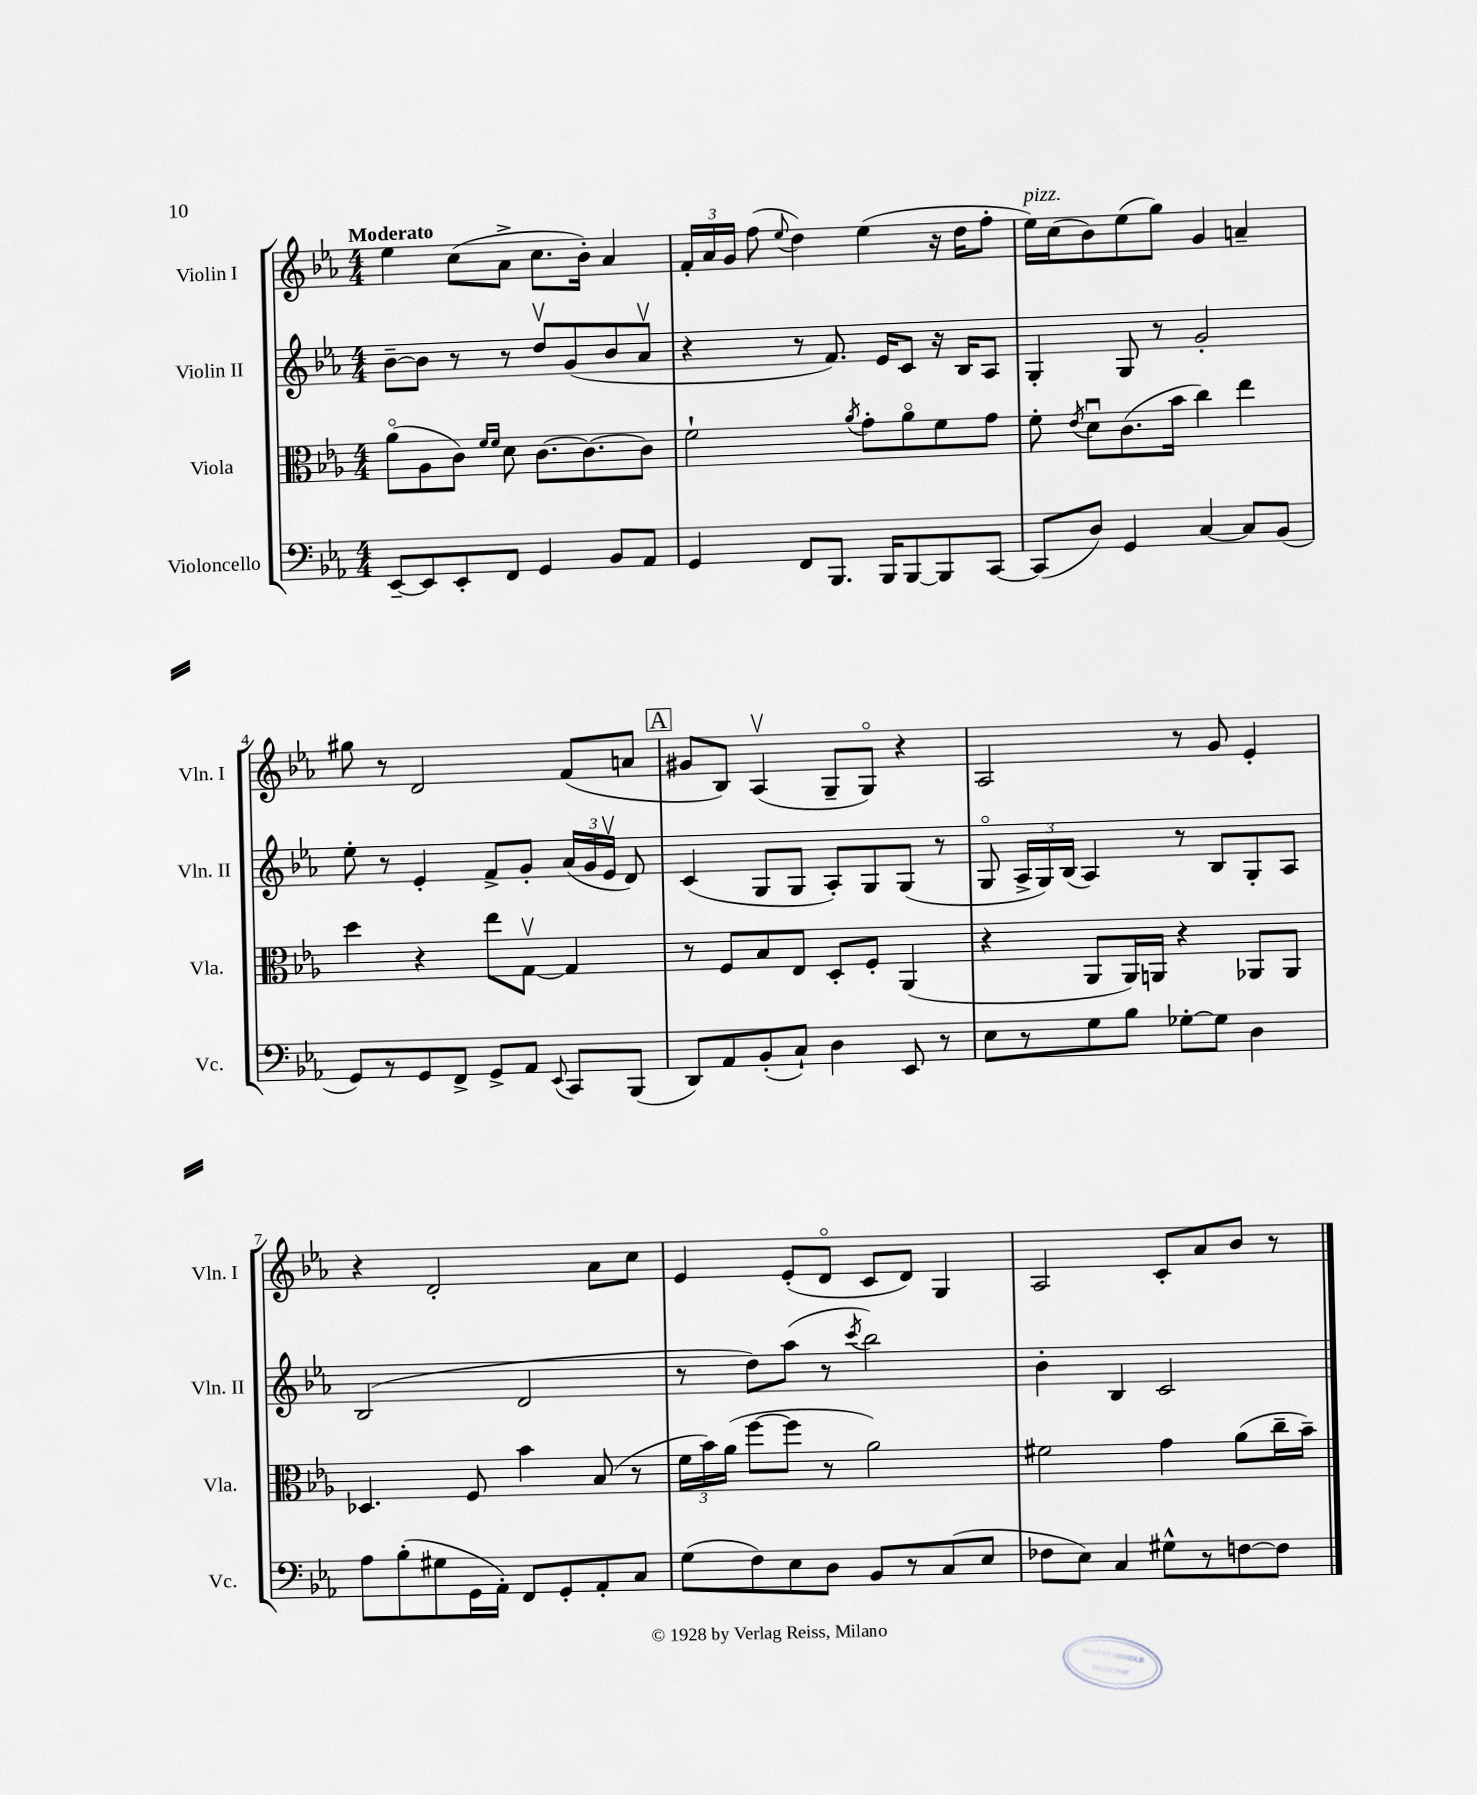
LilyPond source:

<<
\new StaffGroup <<
\new Staff = "s0" \with { instrumentName = "Violin I" shortInstrumentName = "Vln. I" } {
    \clef treble \key ees \major \numericTimeSignature \time 4/4 \tempo "Moderato"
    \autoBeamOff ees''4 c''8[( aes'8]-> c''8.[ bes'16]-.) aes'4 |
    \tuplet 3/2 { f'16[-. aes'16 g'16] } f''8( \appoggiatura { ees''8 } d''4) ees''4( r16 d''16[ f''8]-. |
    ees''16[^\markup { \italic "pizz." }) c''16( bes'8) ees''8( g''8]) g'4 a'4-- |
    gis''8 r8 d'2 f'8[( a'8] |
    \mark \markup { \box "A" } gis'8[ bes8]) aes4\upbow( g8[-- g8]\flageolet) r4 |
    aes2 r8 g'8 ees'4-. |
    r4 d'2-. aes'8[ c''8] |
    ees'4 ees'8[-.( d'8]\flageolet c'8[ d'8]) g4 |
    aes2 c'8[-. aes'8 bes'8] r8 \bar "|." |
}
\new Staff = "s1" \with { instrumentName = "Violin II" shortInstrumentName = "Vln. II" } {
    \clef treble \key ees \major \numericTimeSignature \time 4/4
    \autoBeamOff bes'8[~-- bes'8] r8 r8 d''8[\upbow g'8( bes'8 aes'8]\upbow |
    r4 r8 f'8.) ees'16[ c'8] r16 bes16[ aes8] |
    g4-. g8 r8 g'2-. |
    ees''8-. r8 ees'4-. f'8[-> g'8]-. \tuplet 3/2 { aes'16[( g'16 ees'16]\upbow } d'8) |
    \mark \markup { \box "A" } c'4( g8[ g8] aes8[-.) g8 g8]( r8 |
    g8\flageolet \tuplet 3/2 { aes16[-> g16) bes16]( } aes4) r8 bes8[ g8-. aes8] |
    bes2( d'2 |
    r8 d''8[) aes''8]( r8 \acciaccatura { c'''8 } bes''2) |
    bes'4-. bes4 c'2 \bar "|." |
}
\new Staff = "s2" \with { instrumentName = "Viola" shortInstrumentName = "Vla." } {
    \clef alto \key ees \major \numericTimeSignature \time 4/4
    \autoBeamOff aes'8[\flageolet( aes8 c'8]) \grace { f'16[ f'16] } d'8 c'8.[~ c'8.~ c'8] |
    f'2-! \acciaccatura { aes'8 } g'8[-. aes'8\flageolet f'8 g'8] |
    f'8-. \acciaccatura { ees'8 } d'8[\downbow c'8.( bes'16] c''4) ees''4 |
    d''4 r4 ees''8[ g8]~\upbow g4 |
    \mark \markup { \box "A" } r8 f8[ bes8 ees8] d8[-. f8]-. aes,4( |
    r4 aes,8[ aes,16) a,16] r4 aes,8[ aes,8] |
    des4. f8 bes'4 bes8( r8 |
    \tuplet 3/2 { f'16[ bes'16) aes'16]( } f''8[~ f''8] r8 aes'2) |
    fis'2 g'4 aes'8[( c''16-- bes'16]--) \bar "|." |
}
\new Staff = "s3" \with { instrumentName = "Violoncello" shortInstrumentName = "Vc." } {
    \clef bass \key ees \major \numericTimeSignature \time 4/4
    \autoBeamOff ees,8[~-- ees,8 ees,8-. f,8] g,4 bes,8[ aes,8] |
    g,4 f,8[ bes,,8.] bes,,16[ bes,,8~ bes,,8 c,8]~ |
    c,8[( d8]) g,4 c4~ c8[ bes,8]( |
    g,8[) r8 g,8 f,8]-> g,8[-> aes,8] \appoggiatura { ees,8 } c,8[ bes,,8]( |
    \mark \markup { \box "A" } d,8[) aes,8 bes,8-.( c8]-!) d4 ees,8 r8 |
    ees8[ r8 g8 bes8] ges8[~-. ges8] d4 |
    aes8[ bes8-.( gis8 g,16 aes,16]-.) f,8[ g,8-. aes,8-. c8] |
    g8[( f8) ees8 d8] bes,8[ r8 c8( ees8] |
    fes8[ ees8]) c4 gis8[-^ r8 f8~ f8] \bar "|." |
}
>>
>>
